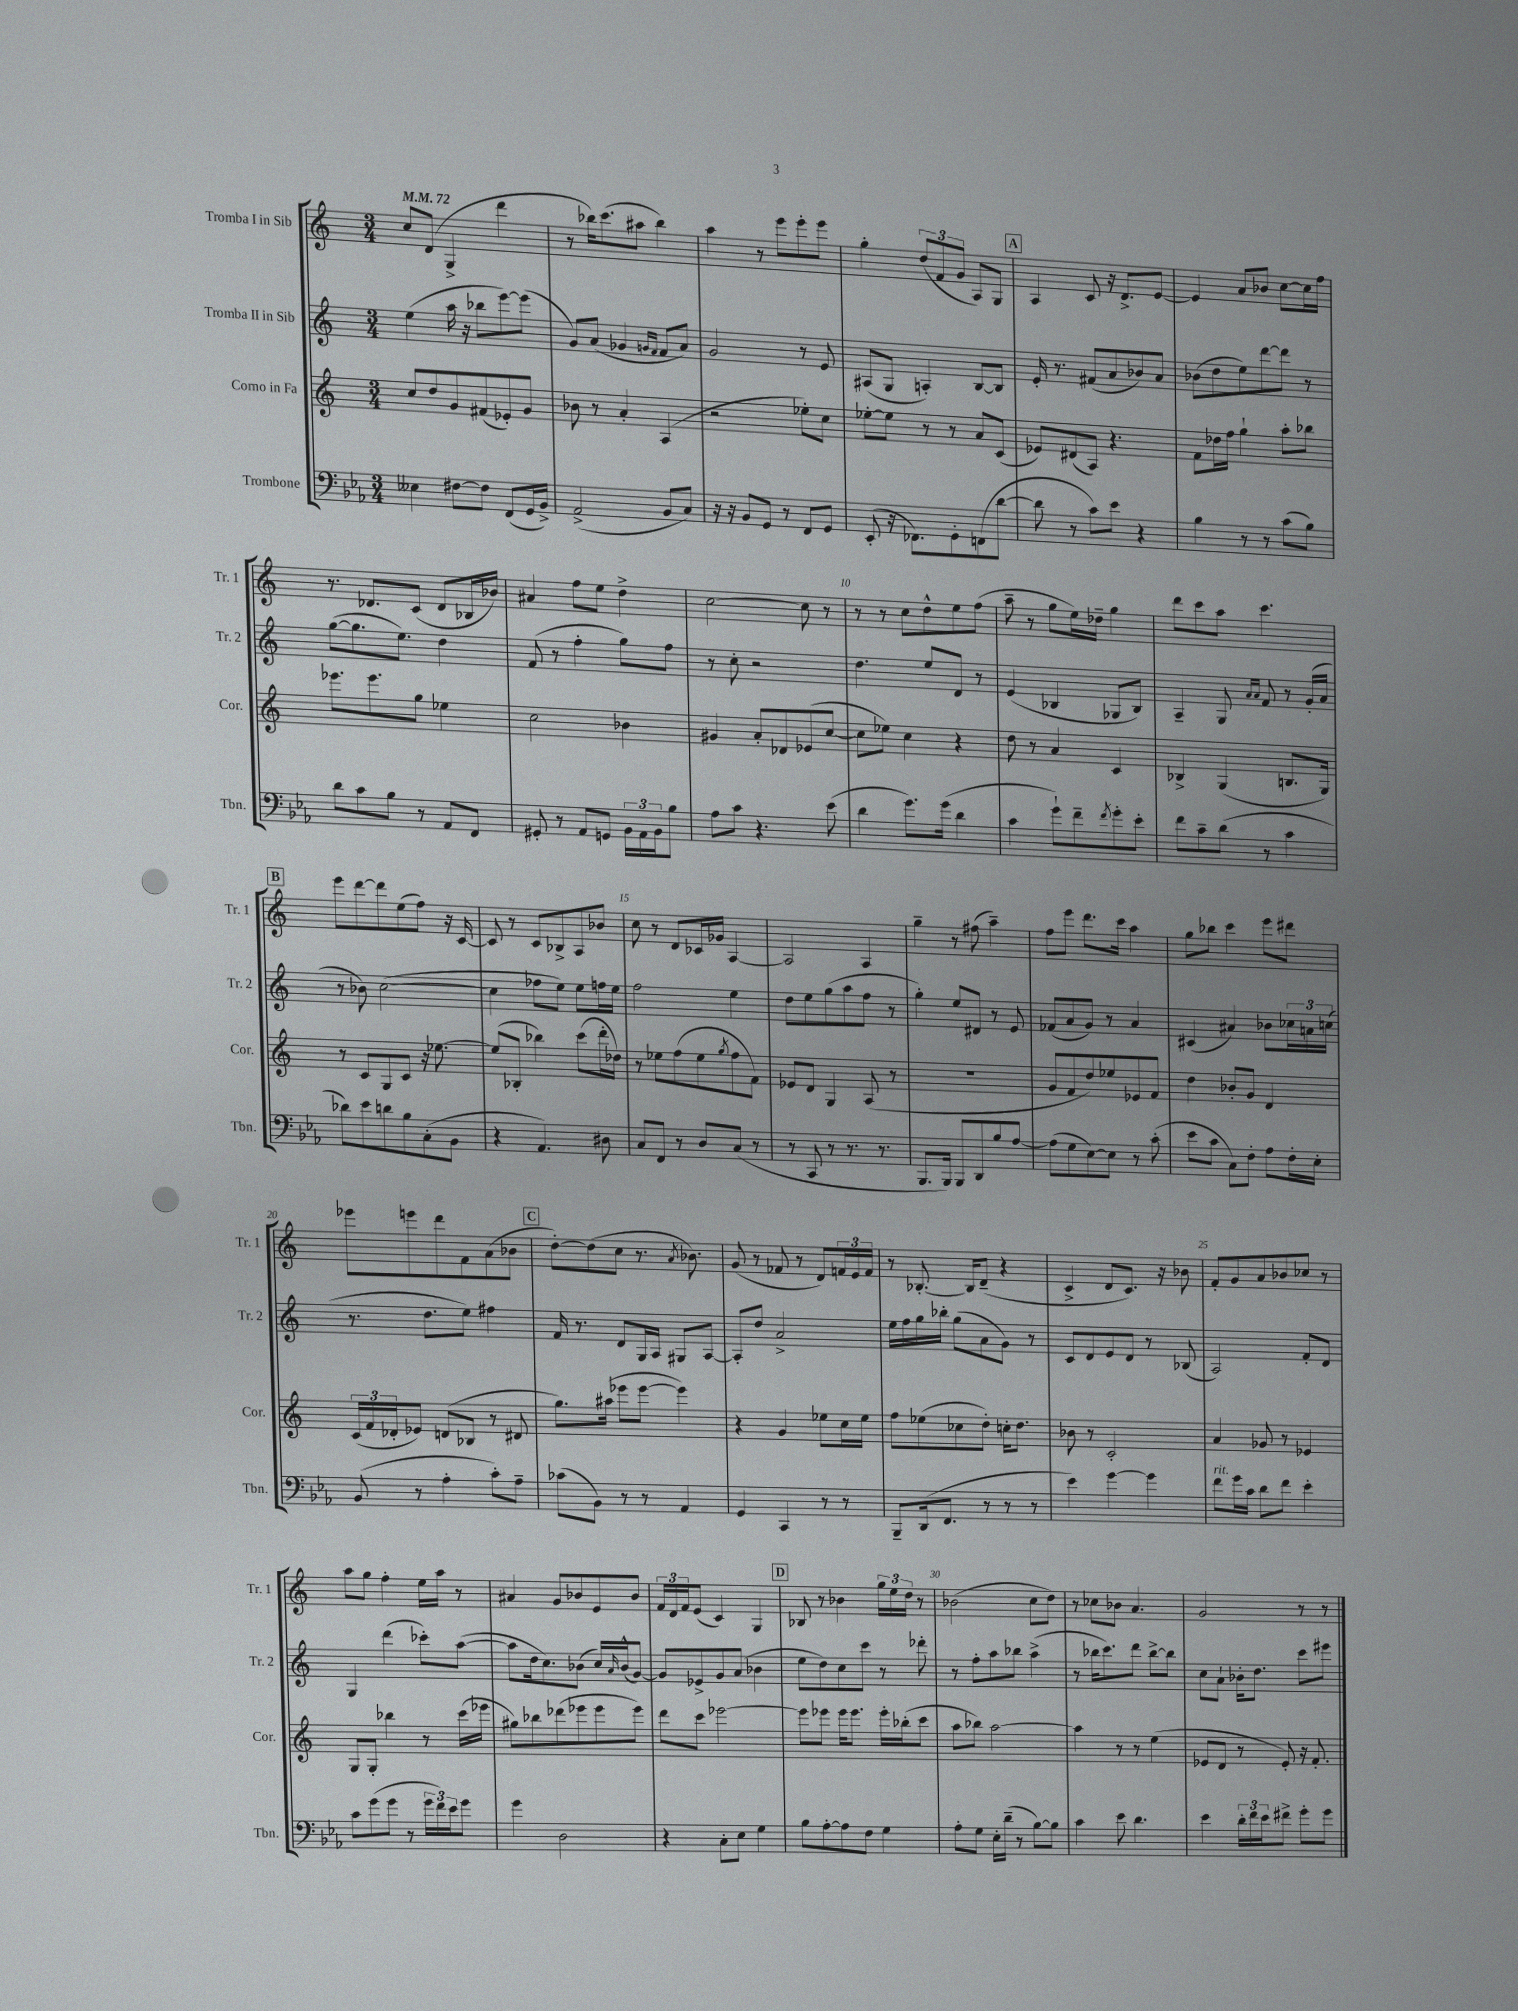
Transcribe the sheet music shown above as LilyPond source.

<<
\new StaffGroup <<
\new Staff = "s0" \with { instrumentName = "Tromba I in Sib" shortInstrumentName = "Tr. 1" } {
    \clef treble \key c \major \numericTimeSignature \time 3/4 \tempo 4 = 72
    c''8 d'8( g4-> d'''4 |
    r8 bes''16) c'''8.( ais''8 bes''4) |
    a''4 r8 e'''8 e'''8-. e'''8 |
    g''4-. \tuplet 3/2 { d''8( f'8 g'8 } a8) g8 |
    \mark \markup { \box "A" } a4 c'8 r16 d'8.-> e'8~ |
    e'4 a'8 bes'8 c''8~ c''16 f''16 |
    r8. des'8. c'8( des'8 bes16 bes'16) |
    ais'4 f''8 e''8 d''4-> |
    c''2~ c''8 r8 |
    r8 r8 c''8 d''8-^ e''8 f''8( |
    a''8-- r8 g''8 e''16) des''16-- g''4 |
    d'''8 c'''8 a''8 c'''4. |
    \mark \markup { \box "B" } e'''8 d'''8~ d'''8 e''8( f''8) r16 c'16~ |
    c'8 r8 c'8 bes8-> a8 bes'8 |
    c''8 r8 d'8 ces'16 ges'16 a4~ |
    a2 a4 |
    g''4-- r8 fis''8( a''4--) |
    f''8 e'''8 d'''8. c'''16 a''4 |
    g''8 bes''8 c'''4 e'''8 dis'''8 |
    ees'''8 e'''8 d'''8 f'8 a'8( bes'8 |
    \mark \markup { \box "C" } d''8~-.) d''8( c''8 r8. \acciaccatura { a'8 } bes'8.) |
    g'8( r8 fes'8 r8 d'8) \tuplet 3/2 { f'16 e'16 f'16 } |
    r8 bes8.~-. bes16 d'8--( r4 |
    c'4-> d'8 c'8.) r16 bes'8 |
    f'8-. g'8 a'8 bes'8 ces''8 r8 |
    a''8 g''8 f''4-. e''16 a''16 r8 |
    ais'4 g'8 bes'8 e'8 bes'8 |
    \tuplet 3/2 { f'16 d'16 f'16 } e'8( c'4) g4 |
    \mark \markup { \box "D" } bes8 r8 bes'4 \tuplet 3/2 { g''16 e''16 d''16 } r8 |
    bes'2( c''8 d''8) |
    r8 ces''8 bes'8 a'4. |
    g'2 r8 r8 \bar "|." |
}
\new Staff = "s1" \with { instrumentName = "Tromba II in Sib" shortInstrumentName = "Tr. 2" } {
    \clef treble \key c \major \numericTimeSignature \time 3/4
    e''4( a''16 r16 bes''8 e'''8~) e'''8( |
    g'8) a'8( ges'4 \grace { g'16 f'16 } f'8 a'8) |
    g'2 r8 e'8 |
    ais8( g8 a4-.) b8~ b8 |
    \mark \markup { \box "A" } e'16-. r8. fis'8( a'8 bes'8) a'8 |
    bes'8( d''8 e''8) d'''8~ d'''8 r8 |
    g''8~( g''8. e''8.) d''4 |
    f'8( r8 f''4-. g''8) f''8 |
    r8 c''8-. r2 |
    d''4. e''8 d'8 r8 |
    e'4( bes4 ges8 bes8) |
    a4-- g8 \grace { a'16 a'16 } f'8 r8 g'16-.( a'16 |
    \mark \markup { \box "B" } r8 bes'8) c''2~( |
    c''4 fes''8 e''8) e''8 f''16 e''16 |
    f''2 e''4 |
    d''8 e''8 g''8( a''8 f''8 r8 |
    g''4-.) e''8 dis'8 r8 e'8 |
    fes'8( a'8 g'8) r8 a'4 |
    cis'4( ais'4) bes'8 \tuplet 3/2 { ces''16 a'16 c''16( } |
    r8. d''8. e''8) fis''4 |
    \mark \markup { \box "C" } f'16 r8. d'8 g16 a16 gis8 a8~ |
    a8-. d''8 a'2-> |
    e''16 f''16 g''16 bes''16-. g''8( a'8 g'8) r8 |
    c'8 d'8 e'8 d'8 r8 bes8( |
    a2) f'8-. d'8 |
    g4 d'''4( ces'''8-.) a''8~( |
    a''8 d''16 c''8.) bes'8( c''16) \grace { a'16 } bes'16-^( g'8~) |
    g'8 ees'8-> g'8 a'8( bes'4 |
    \mark \markup { \box "D" } e''8 d''8) c''8 c'''8 r8 des'''8-. |
    r8 f''8-. a''8 bes''8 a''4->( |
    r8 bes''16 c'''8.) d'''8 bes''8~-> bes''8 |
    c''8 a'8-! bes'16-. d''8. c'''8 eis'''8 \bar "|." |
}
\new Staff = "s2" \with { instrumentName = "Corno in Fa" shortInstrumentName = "Cor." } {
    \clef treble \key c \major \numericTimeSignature \time 3/4
    c''8 d''8 g'8 fis'8( ees'8-.) g'8 |
    bes'8 r8 a'4-. a4( |
    r2 ees''8-.) c''8 |
    ees''8~-. ees''8 r8 r8 a'8 c'8( |
    \mark \markup { \box "A" } ees'8) dis'8( a8) r4. |
    f'8 des''16 f''16 g''4-! a''8-. bes''8 |
    ees'''8. ees'''8. g''8 ees''4 |
    c''2 bes'4 |
    gis'4 a'8-. des'8 ees'8( c''8~ |
    c''8 ees''8) c''4 r4 |
    d''8 r8 a'4 c'4 |
    bes4-> g4( b8. g16) |
    \mark \markup { \box "B" } r8 c'8 g8 c'8 r16 ees''8.~ |
    ees''8( bes8-. bes''4) c'''8( d'''16-. des''16) |
    r8 ees''8 f''8( ees''8 \acciaccatura { g''8 } f''8 f'8) |
    ees'8 d'8 g4 a8( r8 |
    R2. |
    g'8 f'8 d''8) ees''8 ees'8 f'8 |
    d''4 bes'8-. g'8 d'4 |
    \tuplet 3/2 { c'16( f'16 des'16-. } ees'8) d'8( bes8 r8 dis'8 |
    \mark \markup { \box "C" } g''8.) ais''16( ees'''8 ees'''8~ ees'''4) |
    r4 g'4 ees''8 c''16 ees''16 |
    f''8 ees''8( ces''8 d''8-.) c''16-. d''8. |
    bes'8 r8 c'2-. |
    a'4 ges'8 r8 ees'4 |
    g8 g8-. bes''4 r8 c'''16( ees'''16 |
    gis''8) bes''8 des'''8( ees'''8 ees'''8 ees'''8) |
    d'''8 c'''8 ees'''2~ |
    \mark \markup { \box "D" } ees'''8 ees'''8 ees'''16 ees'''8. ees'''16-. bes''16-.( c'''8 |
    a''8 bes''8) a''2~ |
    a''4 r8 r8 e''4( |
    ees'8 d'8 r8 ees'8-.) r16 f'8.-. \bar "|." |
}
\new Staff = "s3" \with { instrumentName = "Trombone" shortInstrumentName = "Tbn." } {
    \clef bass \key ees \major \numericTimeSignature \time 3/4
    eeses4 fis8~ fis8 f,8( g,16 bes,16->) |
    aes,2->( bes,8 c8) |
    r16 r16 bes,8 g,8 r8 f,8 g,8 |
    ees,8-.( r16 fes,8.) g,8-. f,8( d'8~ |
    \mark \markup { \box "A" } d'8 r8 c'8) ees'8 r4 |
    bes4 r8 r8 c'8( bes8) |
    d'8 c'8 bes8 r8 aes,8 f,8 |
    gis,8-. r8 aes,8 g,8 \tuplet 3/2 { bes,16 aes,16 bes,16 } bes8 |
    aes8 c'8 r4. ees'8( |
    d'4 g'8.) g'16( d'4 |
    c'4 g'8-!) f'8-- \acciaccatura { f'8 } g'8-. ees'8-. |
    f'8 c'8-- d'8( r8 c'4 |
    \mark \markup { \box "B" } des'8) ees'8 d'8 bes8 c8-.( bes,8 |
    r4 aes,4.) dis8 |
    c8 f,8 r8 d8 c8( r8 |
    r8 c,8 r8 r8. r8. |
    bes,,8. bes,,16) bes,,8 d,8 bes8 aes8~ |
    aes8( g8 ees8~) ees8 r8 c'8-.( |
    ees'8 c'8 c8) f8-. aes8 f16-. ees16-. |
    bes,8( r8 aes4-. c'8-.) aes8-- |
    \mark \markup { \box "C" } ces'8( bes,8) r8 r8 aes,4 |
    g,4 c,4 r8 r8 |
    bes,,8-- d,16( f,8. r8 r8 r8 |
    ees'4) g'4~ g'4 |
    f'8^\markup { \italic "rit." } g'16 c'16 d'8 f'8 ees'4-. |
    c'8 g'8( g'8 r8 \tuplet 3/2 { g'16 f'16) ees'16 } g'8 |
    g'4 d2 |
    r4 c8-. ees8 g4 |
    \mark \markup { \box "D" } bes8 aes8~-. aes8 f8 g4 |
    aes8-. g8 ees16-. d'16--( r8 bes8~) bes8 |
    c'4 ees'8 d'4. |
    ees'4 \tuplet 3/2 { d'16-. f'16 ees'16 } fis'8-> g'8-. g'8 \bar "|." |
}
>>
>>
\layout { \context { \Score \override BarNumber.break-visibility = ##(#f #t #t) barNumberVisibility = #(every-nth-bar-number-visible 5) } }
